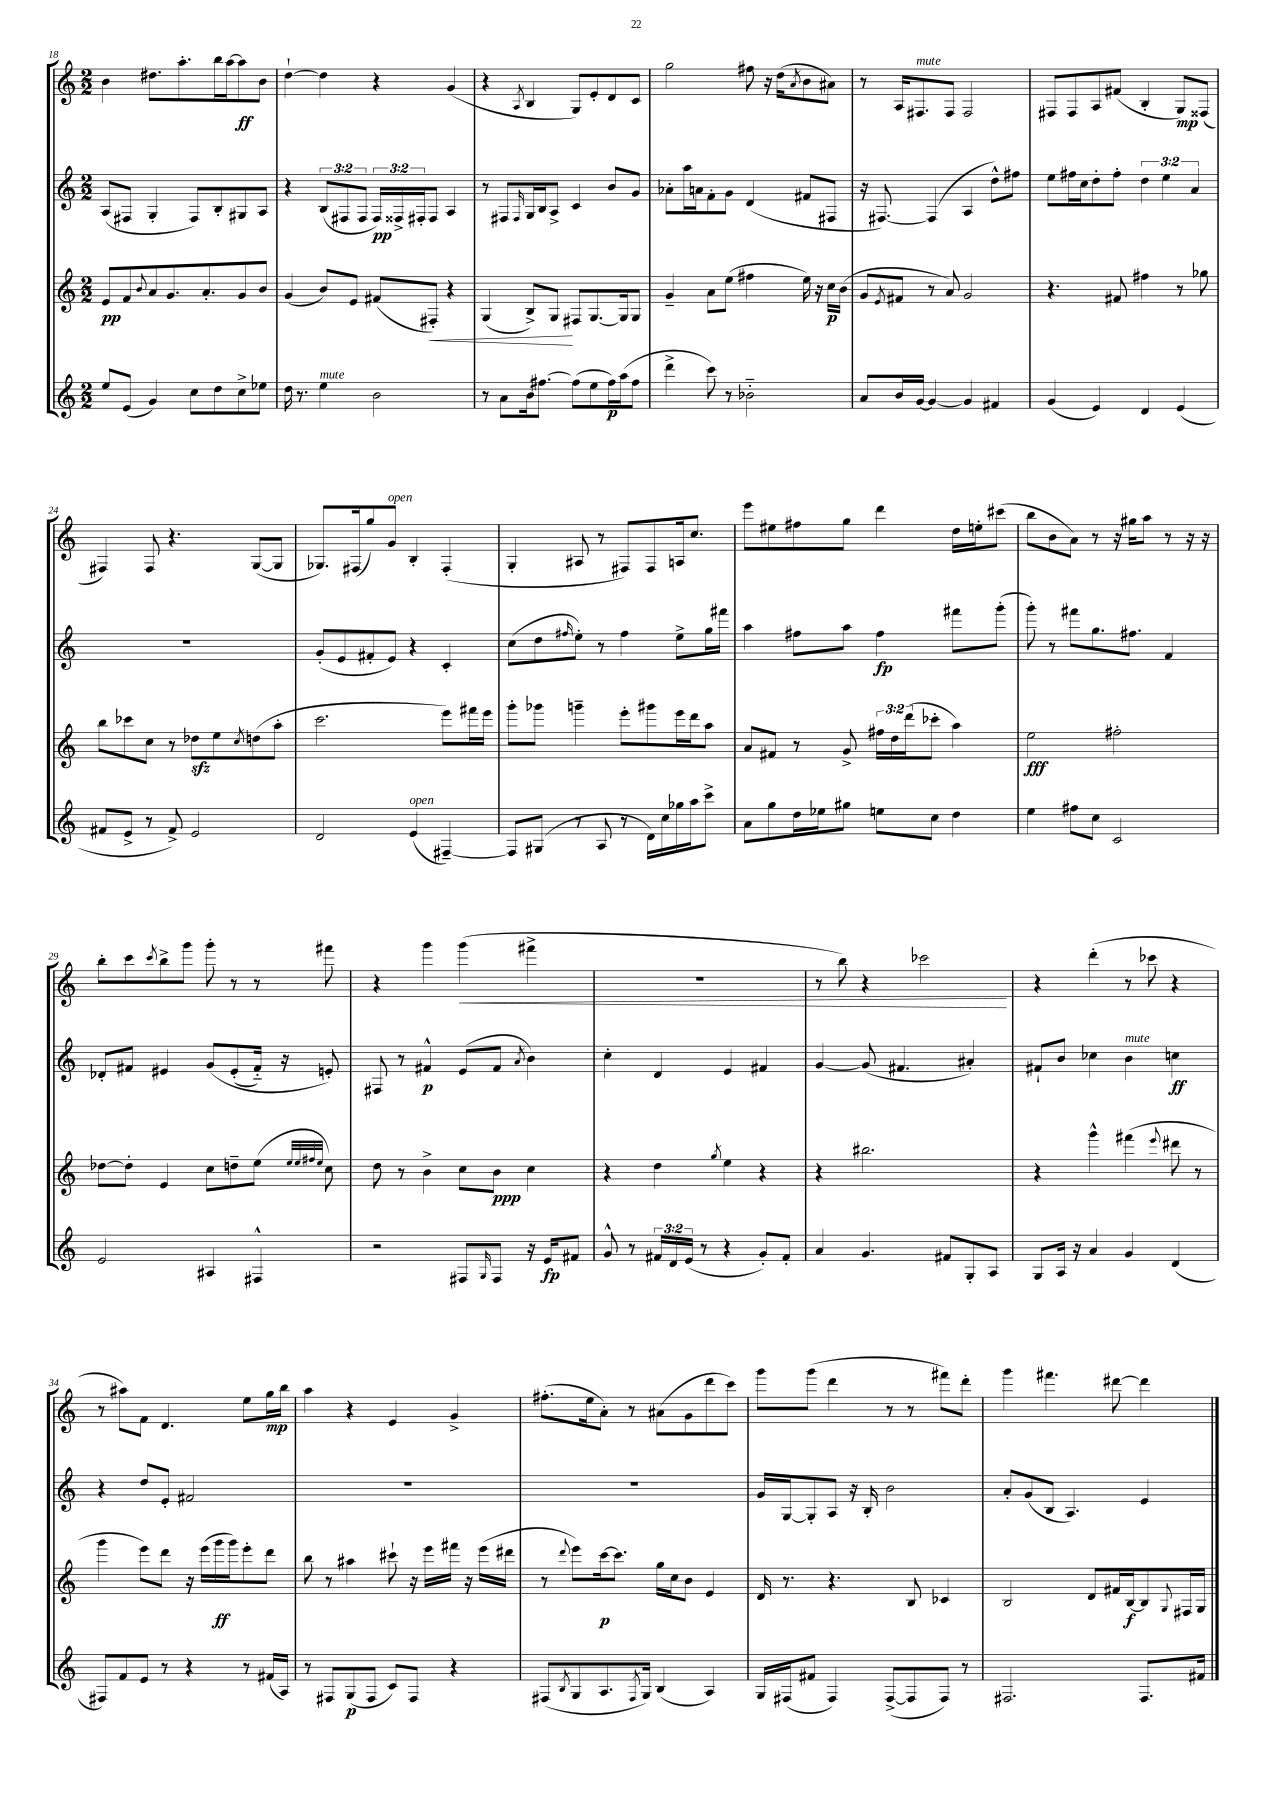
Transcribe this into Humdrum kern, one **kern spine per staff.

**kern	**kern	**kern	**kern
*staff4	*staff3	*staff2	*staff1
*clefG2	*clefG2	*clefG2	*clefG2
*k[]	*k[]	*k[]	*k[]
*M2/2	*M2/2	*M2/2	*M2/2
8ee/L	8e/L	(8A/L	4b\
(8e/J	8f/	8F#/J	.
.	8qqb/	.	.
4g/)	8a/	4G'/	8.dd#\L
.	8.g/	.	.
.	.	.	8.aa'\
8cc\L	.	8F#/L)	.
.	8.a'/	.	.
8dd\	.	8B'/	16bb\L
.	.	.	[16aa\J
8cc^\	8g/	8G#/	8aa\]
8ee-\J	8b/J	8A/J	8b\J
=	=	=	=
16dd\	(4g/	4r	[4dd`\
8.r	.	.	.
4ee\	8b/L)	(12B/L	4dd\]
.	.	12F#/	.
.	8e/J	.	.
.	.	12F#/J	.
2b\	(8f#/L	24F#/LL)	4r
.	.	24F##^/	.
.	.	24F#'/J	.
.	8F#'/J)	8F#/J	.
.	4r	4A/	(4g/
=	=	=	=
8r	(4G/	8r	4r
8a\L	.	8F#/L	.
.	.	16qqF#/	8qA/
16b\k	8B^/L)	16G/L	4B/
[8.ff#\J	.	16B/J	.
.	8G/J	8A^/J	.
(8ff#\]L	8F#/L	4c/	8G/L)
8ee\	[8.G/	.	8e'/
16ff#\L)	.	8b/L	8d/
(16aa\J	16G/]k	.	.
8ff#\J	8G/J	8g/J	8c/J
=	=	=	=
4ddd^\	4g~/	8a-'\L	2gg\
.	.	16aa\L	.
.	.	16a\J	.
8ccc\)	8a\L	8f'\	.
8r	(8ee\J	8g\J	.
2b-'~\	4ff#\	(4d/	8ff#\
.	.	.	16r
.	.	.	(16dd\LK
.	.	.	8qa/
.	16ee\)	8f#/L	8b\
.	16r	.	.
.	16cc\LL	8F#/J	8a#\J)
.	(16b\JJ	.	.
=	=	=	=
8a/L	8g/L	16r	8r
.	.	[8.F#/)	.
.	8qe/	.	.
16b/L	8f#/J	.	16A/LK
[16g/JJ	.	.	8.F#/
4g/_	8r	(4F#/]	.
.	8a/)	.	8F#/J
4g/]	2g/	4A/	2F#/
4f#/	.	8dd^^\L)	.
.	.	8ff#\J	.
=	=	=	=
(4g/	4.r	8ee\L	8F#/L
.	.	16ff#\L	8F#/
.	.	16cc\J	.
4e/)	.	8dd'\	8A/
.	8f#/	8ff#'\J	(8f#/J
4d/	4ff#\	6dd\	4B'/
.	.	6ee\	.
(4e/	8r	.	8G/L)
.	.	6a/	.
.	8gg-\	.	(8F##/J
=	=	=	=
8f#/L	8bb\L	1r	4F#/)
8e^/J	8ccc-\	.	.
8r	8cc\J	.	8F#/
8f#^/)	8r	.	4.r
2e/	8dd-\L	.	.
.	8ee\	.	.
.	8qcc/	.	.
.	(8dd\	.	([8G/L
.	8aa'\J	.	8G/]J
=	=	=	=
2d/	2.ccc\	(8g'/L	8.G-/L)
.	.	8e/	.
.	.	.	(16F#/k
.	.	8f#'/	8gg/)
.	.	8e/J)	8g/J
(4e/	.	4r	4B'/
[4F#~/)	8eee\L)	4c'/	(4F#'/
.	16fff#\L	.	.
.	16eee\JJ	.	.
=	=	=	=
8F#/]L	8ggg'\L	(8cc\L	4G'/
(8G#/J	8ggg-\J	8dd\	.
.	.	16qqff#/	.
8r	4ggg~\	8ee'\J)	8A#/
8A/	.	8r	8r
8r	8eee'\L	4ff#\	8F#/L)
16d\LL)	8ggg#\	.	8F#/
16cc\	.	.	.
16gg-\	16eee\L	8ee^\L	16A/k
16aa\J	16ddd\J	.	8.cc/J
8ccc^\J	8aa\J	16gg\L	.
.	.	16fff#\JJ	.
=	=	=	=
8a\L	8a/L	4aa\	8eee\L
8gg\	8f#/J	.	8ee#\
16dd\L	8r	8ff#\L	8ff#\
16ee-\J	.	.	.
8gg#\J	8g^/	8aa\J	8gg\J
8ee\L	24ff#\LL	4ff#\	4ddd\
.	24dd\	.	.
.	(24ddd\J	.	.
8cc\J	8ccc-'\J	.	.
4dd\	4aa\)	8fff#\L	16dd\LL
.	.	.	16ee'\J
.	.	(8ggg'\J	(8ccc#\J
=	=	=	=
4ee\	2ee\	8ggg'\)	8bb\L
.	.	8r	8b\
8ff#\L	.	8fff#\L	8a\J)
8cc\J	.	8.gg\	8r
2c/	2ff#'\	.	16r
.	.	8.ff#\J	16gg#\LK
.	.	.	8aa\J
.	.	4f/	8r
.	.	.	16r
.	.	.	16r
=	=	=	=
2e/	[8dd-\L	8d-'/L	8bb'\L
.	8dd-'\]J	8f#/J	8ccc\
.	.	.	8qccc/
.	4e/	4e#/	8bb^\
.	.	.	8ggg\J
4A#/	8cc\L	&(8g/L	8ggg'\
.	8dd~\	(8e#'/	8r
4F#^^/	(8ee\J	16f#'~/Jk)	8r
.	.	16r	.
.	32qqee/LLL	.	.
.	32qqee/	.	.
.	32qqff#/	.	.
.	32qqee/JJJ	.	.
.	8cc\)	8e'/&)	8fff#\
=	=	=	=
2r	8dd\	8F#/	4r
.	8r	8r	.
.	4b^\	4f#^^/	4ggg\
8F#/L	8cc\L	(8e/L	(4ggg\
16qqG/	.	.	.
8F#/J	8b\J	8f#/J	.
.	.	8qa/	.
16r	4cc\	4b\)	4fff#^\
16e/LK	.	.	.
8f#/J	.	.	.
=	=	=	=
8g^^/	4r	4cc'\	1r
8r	.	.	.
24f#/LL	4dd\	4d/	.
24d/	.	.	.
(24e/JJ	.	.	.
8r	.	.	.
.	8qgg/	.	.
4r	4ee\	4e/	.
8g'/L)	4r	4f#/	.
8f#'/J	.	.	.
=	=	=	=
4a/	4r	[4g/	8r
.	.	.	8bb\)
4.g/	2.bb#\	(8g/]	4r
.	.	4.f#/	.
.	.	.	2ccc-\
8f#/L	.	.	.
8G'/	.	4a#'/)	.
8A/J	.	.	.
=	=	=	=
8G/L	4r	8f#`/L	4r
16A/Jk	.	8b/J	.
16r	.	.	.
4a/	4ggg^^\	4cc-\	(4ddd'\
4g/	(4fff#\	4b\	8r
.	.	.	8ccc-\
.	8qqeee/	.	.
(4d/	8ddd#\	4cc\	4r
.	8r	.	.
=	=	=	=
8F#/L)	4ggg\	4r	8r
8f/	.	.	8aa#\L)
8e/J	8eee\L)	8dd/L	8f\J
8r	8ddd\J	8e'/J	4.d/
4r	16r	2f#/	.
.	(16eee\LL	.	.
.	16ggg\	.	.
.	16ggg\J)	.	.
8r	8eee'\	.	8ee\L
(16f#/LL	8ddd\J	.	16gg\L
16A/JJ)	.	.	16bb\JJ
=	=	=	=
8r	8bb\	1r	4aa\
8F#/L	8r	.	.
(8G/	4aa#\	.	4r
8F#/J	.	.	.
8c/L)	8ccc#`\	.	4e/
8F#/J	16r	.	.
.	16eee\LL	.	.
4r	16fff#\JJ	.	4g^/
.	16r	.	.
.	(16eee\LL	.	.
.	16ddd#\JJ	.	.
=	=	=	=
(8F#/L	8r	1r	(8.ff#'\L
8qB/	8qqddd/	.	.
8G/	8eee\L)	.	.
.	.	.	16ee\k
8.A/	[16ccc\k	.	8a'\J)
.	8.ccc\]J	.	.
.	.	.	8r
8qF#/	.	.	.
16G/Jk)	.	.	.
(4B/	16gg\LL	.	(8a#\L
.	16cc\J	.	.
.	8b\J	.	8g\
4A/)	4e/	.	8ddd\
.	.	.	8ccc\J)
=	=	=	=
16G/LL	16d/	16g/LL	8ggg\L
(16F#/J	8.r	[16G/J	.
8f#/J	.	8G'/]	(8ggg\J
4F#/)	4.r	8A/J	4ddd\
.	.	16r	.
.	.	16B'/	.
([8F#^/L	.	2b\	8r
8F#/]	8B/	.	8r
8F#/J)	4c-/	.	8fff#\L)
8r	.	.	8ddd'\J
=	=	=	=
2.F#/	2B/	8a'/L	4ggg\
.	.	(8g/	.
.	.	8B/J	4.fff#\
.	.	4.A/)	.
.	8d/L	.	.
.	16f#/L	.	[8ddd#\
.	[16B/J	.	.
8.F#/L	8B/]	4e/	4ddd#\]
.	8qqG/	.	.
.	16F#/L	.	.
16f#/Jk	16G/JJ	.	.
==	==	==	==
*-	*-	*-	*-
